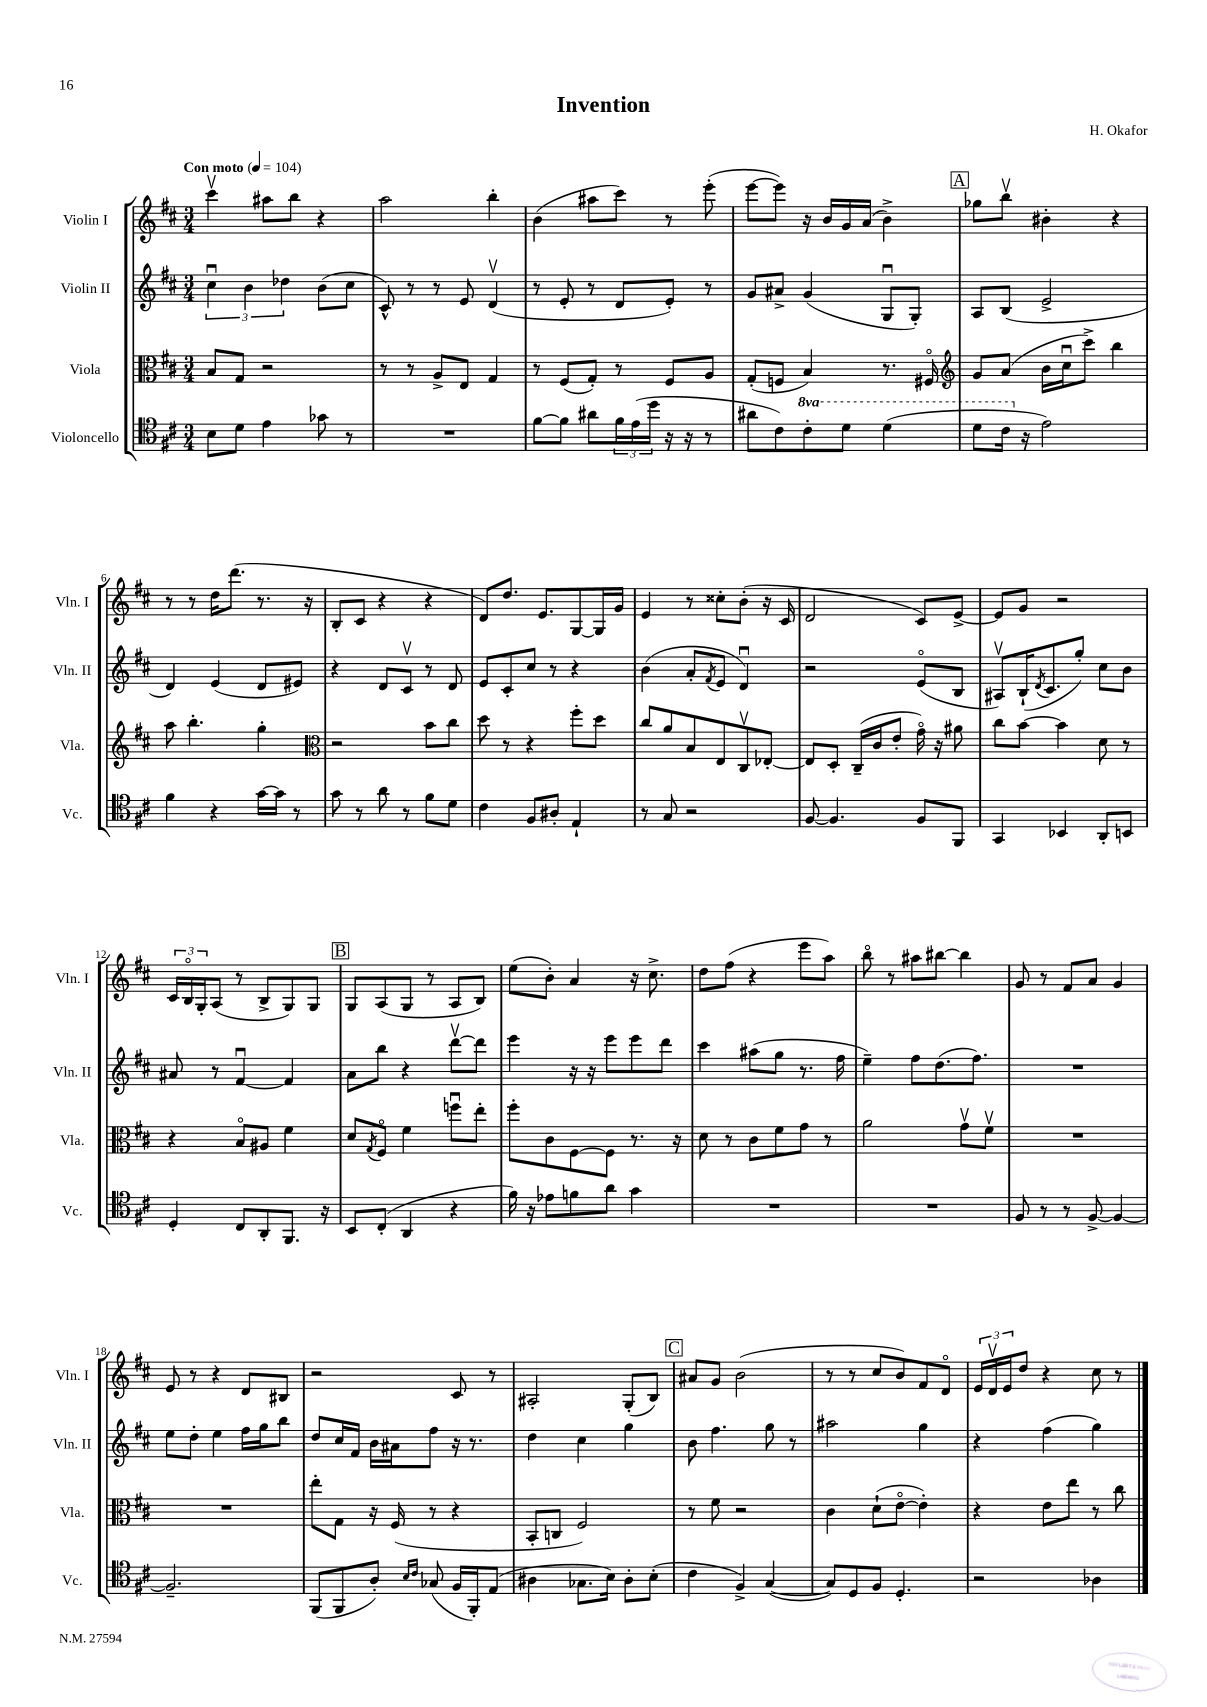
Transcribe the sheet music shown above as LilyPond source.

\header { title = "Invention" composer = "H. Okafor" }
<<
\new StaffGroup <<
\new Staff = "s0" \with { instrumentName = "Violin I" shortInstrumentName = "Vln. I" } {
    \clef treble \key d \major \numericTimeSignature \time 3/4 \tempo "Con moto" 4 = 104
    cis'''4\upbow ais''8 b''8 r4 |
    a''2 b''4-. |
    b'4( ais''8 cis'''8) r8 e'''8-.( |
    e'''8~ e'''8) r16 b'16 g'16 a'16( b'4->) |
    \mark \markup { \box "A" } ges''8 b''8\upbow bis'4-. r4 |
    r8 r8 d''16 d'''8.( r8. r16 |
    b8-. cis'8 r4 r4 |
    d'8) d''8. e'8. g8~ g16 g'16 |
    e'4 r8 cisis''8-. b'8-.( r16 cis'16 |
    d'2 cis'8) e'8~-> |
    e'8 g'8 r2 |
    \tuplet 3/2 { cis'16 b16\flageolet g16-. } a8( r8 b8-> g8) g8 |
    \mark \markup { \box "B" } g8 a8( g8 r8 a8 b8) |
    e''8( b'8-.) a'4 r16 cis''8.-> |
    d''8 fis''8( r4 e'''8 a''8) |
    b''8\flageolet r8 ais''8 bis''8~ bis''4 |
    g'8 r8 fis'8 a'8 g'4 |
    e'8 r8 r4 d'8 bis8 |
    r2 cis'8 r8 |
    ais2-. g8-.( b8) |
    \mark \markup { \box "C" } ais'8 g'8 b'2( |
    r8 r8 cis''8 b'8) fis'8 d'8\flageolet |
    \tuplet 3/2 { e'16 d'16\upbow e'16 } d''8 r4 cis''8 r8 \bar "|." |
}
\new Staff = "s1" \with { instrumentName = "Violin II" shortInstrumentName = "Vln. II" } {
    \clef treble \key d \major \numericTimeSignature \time 3/4
    \tuplet 3/2 { cis''4\downbow b'4 des''4 } b'8( cis''8 |
    cis'8-^) r8 r8 e'8 d'4\upbow( |
    r8 e'8-. r8 d'8 e'8-.) r8 |
    g'8 ais'8-> g'4( g8\downbow g8-.) |
    \mark \markup { \box "A" } a8 b8( e'2-> |
    d'4) e'4( d'8 eis'8) |
    r4 d'8 cis'8\upbow r8 d'8 |
    e'8 cis'8-. cis''8 r8 r4 |
    b'4( a'8-. \acciaccatura { fis'8 } e'8 d'4\downbow) |
    r2 e'8\flageolet( b8 |
    ais8\upbow) b16-!( \acciaccatura { d'8 } cis'8. g''8-.) cis''8 b'8 |
    ais'8 r8 fis'4~\downbow fis'4 |
    \mark \markup { \box "B" } a'8 b''8 r4 d'''8~\upbow d'''8 |
    e'''4 r16 r16 e'''8 e'''8 d'''8 |
    cis'''4 ais''8( g''8 r8. fis''16 |
    e''4--) fis''8 d''8.( fis''8.) |
    R2. |
    e''8 d''8-. e''4 fis''16 g''16 b''8 |
    d''8 cis''16 fis'16 b'16 ais'16 fis''8 r16 r8. |
    d''4 cis''4 g''4 |
    \mark \markup { \box "C" } b'8 fis''4. g''8 r8 |
    ais''2 g''4 |
    r4 fis''4( g''4) \bar "|." |
}
\new Staff = "s2" \with { instrumentName = "Viola" shortInstrumentName = "Vla." } {
    \clef alto \key d \major \numericTimeSignature \time 3/4
    b8 g8 r2 |
    r8 r8 a8-> e8 g4 |
    r8 fis8( g8-.) r8 fis8 a8 |
    g8-.( f8 b4) r8. fis16\flageolet |
    \mark \markup { \box "A" } \clef treble g'8 a'8( b'16 cis''16\downbow cis'''8->) b''4 |
    a''8 b''4.-. g''4-. |
    \clef alto r2 b'8 cis''8 |
    d''8 r8 r4 fis''8-. d''8 |
    cis''8 a'8 b8 e8 cis8\upbow ees8~-. |
    ees8 d8-. cis16--( cis'16 e'8-. g'16\flageolet) r16 ais'8 |
    cis''8 b'8~ b'4 d'8 r8 |
    r4 b8\flageolet ais8 fis'4 |
    \mark \markup { \box "B" } d'8 \acciaccatura { g8 } fis8\flageolet fis'4 f''8\downbow e''8-. |
    fis''8-. cis'8 fis8~ fis8 r8. r16 |
    d'8 r8 cis'8 fis'8 g'8 r8 |
    a'2 g'8\upbow fis'8\upbow |
    R2. |
    R2. |
    e''8-. g8 r16 fis16( r8 r4 |
    b,8-. c8 fis2) |
    \mark \markup { \box "C" } r8 fis'8 r2 |
    cis'4 d'8-!( e'8~\flageolet e'4-.) |
    r4 e'8 e''8 r8 cis''8 \bar "|." |
}
\new Staff = "s3" \with { instrumentName = "Violoncello" shortInstrumentName = "Vc." } {
    \clef tenor \key d \major \numericTimeSignature \time 3/4 \set Staff.ottavationMarkups = #ottavation-simple-ordinals
    b8 d'8 e'4 ges'8 r8 |
    R2. |
    fis'8~ fis'8 ais'8 \tuplet 3/2 { fis'16 e'16( d''16 } r16 r16 r8 |
    ais'8 cis'8) \ottava #1 cis''8-. d''8 d''4( |
    \mark \markup { \box "A" } d''8 cis''16 \ottava #0 r16 e'2) |
    fis'4 r4 g'16~ g'16 r8 |
    g'8 r8 a'8 r8 fis'8 d'8 |
    cis'4 fis8 ais8-. e4-! |
    r8 g8 r2 |
    fis8~ fis4. fis8 fis,8 |
    g,4 bes,4 a,8-. b,8 |
    d4-. cis8 a,8-. fis,8. r16 |
    \mark \markup { \box "B" } b,8 cis8-.( a,4 r4 |
    fis'16) r16 ees'8 f'8 a'8 g'4 |
    R2. |
    R2. |
    fis8 r8 r8 fis8~-> fis4~ |
    fis2.-- |
    fis,8( fis,8 a8-.) \grace { b16 cis'16 } ges8( fis16 fis,16-.) e8( |
    ais4 ges8. b16) ais8-. b8-.( |
    \mark \markup { \box "C" } cis'4 fis4->) g4~( |
    g8) d8 fis8 d4.-. |
    r2 aes4 \bar "|." |
}
>>
>>
